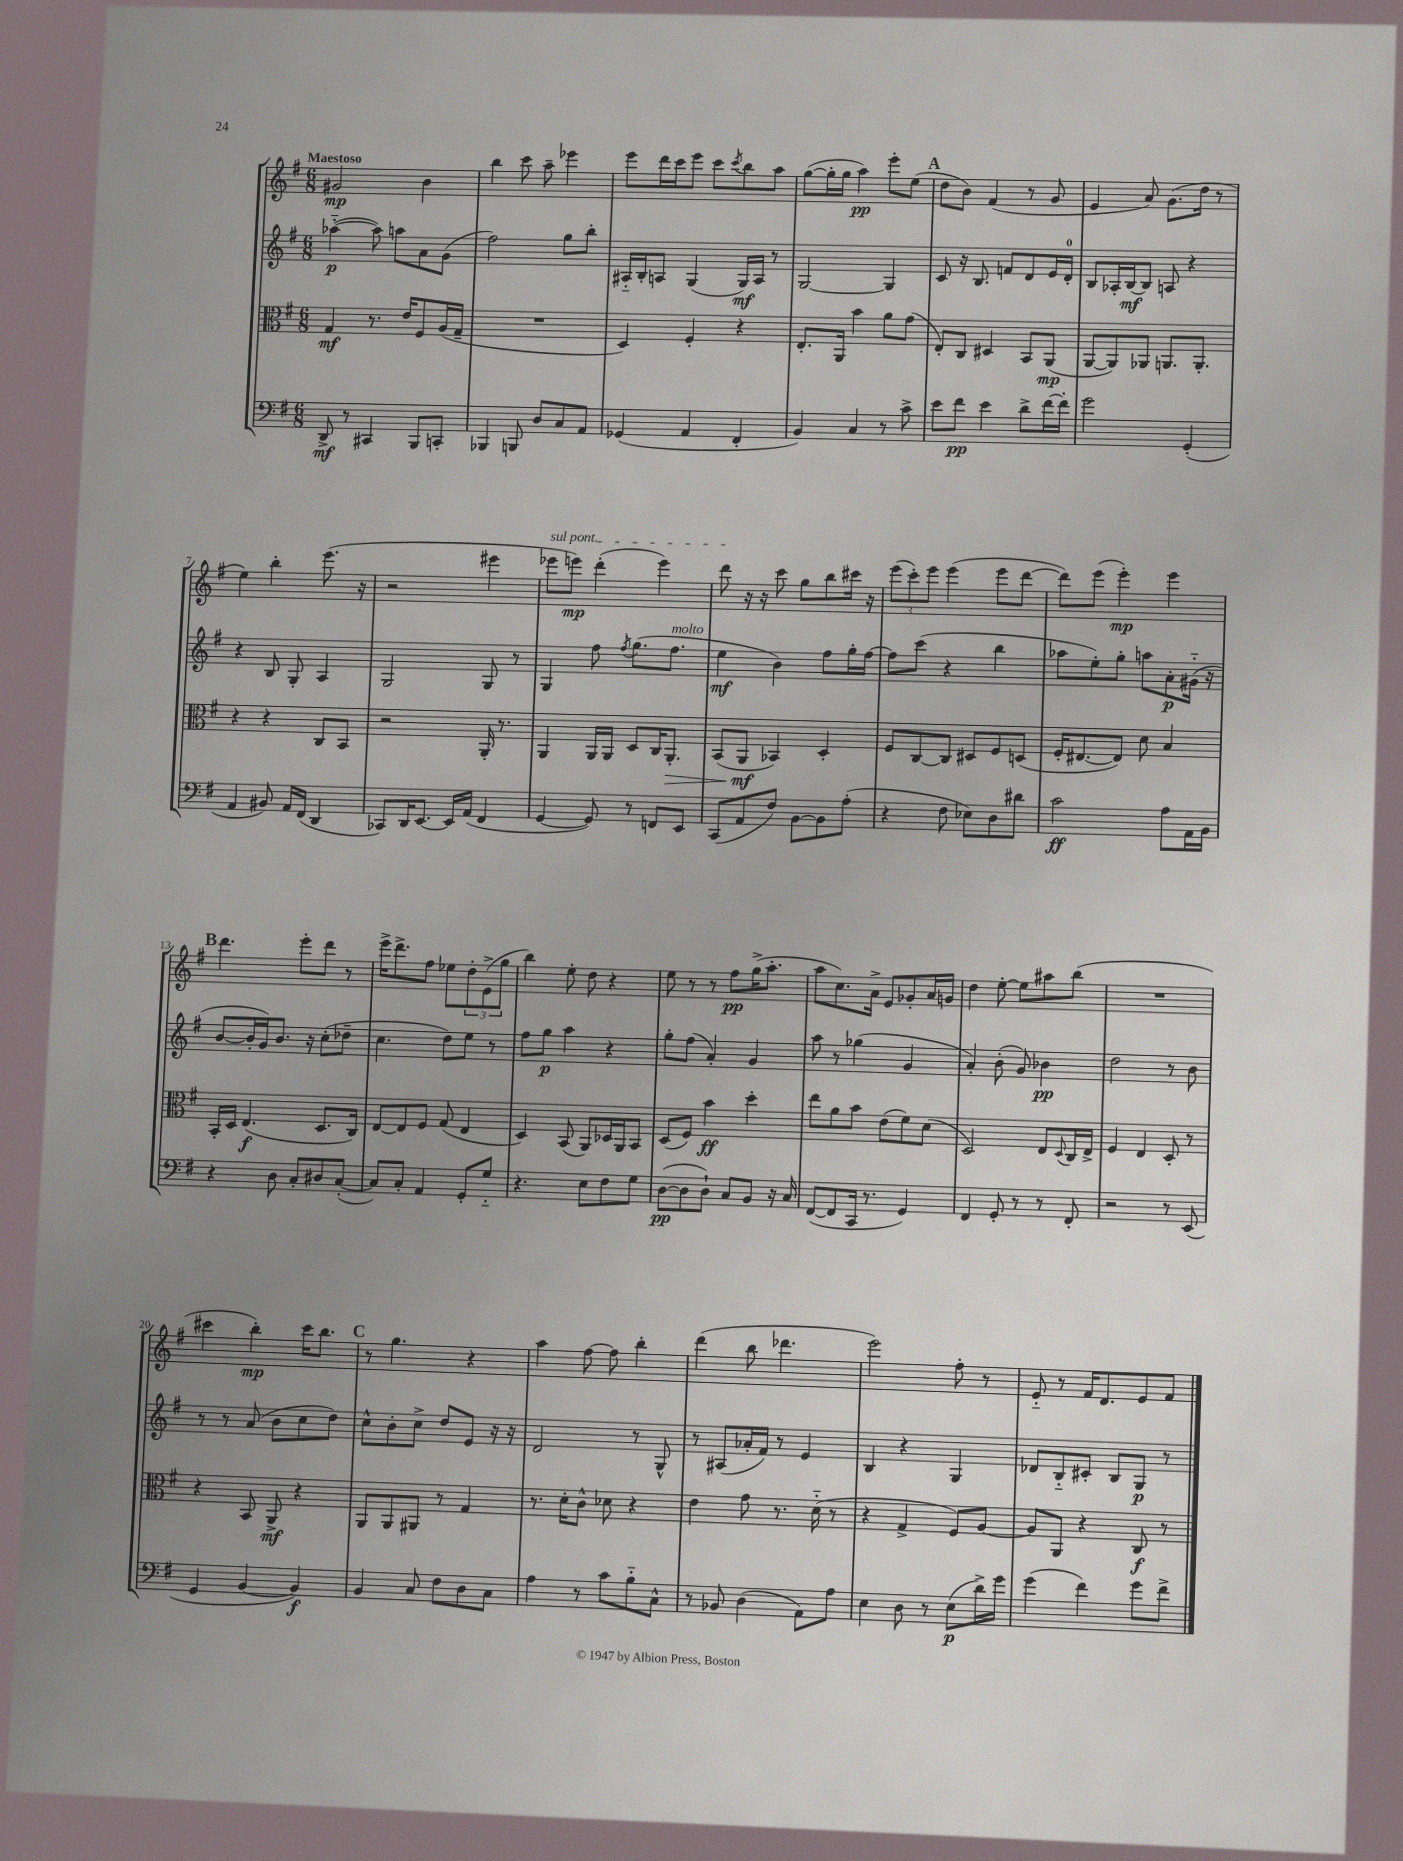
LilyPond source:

<<
\new StaffGroup <<
\new Staff = "s0" {
    \clef treble \key g \major \numericTimeSignature \time 6/8 \tempo "Maestoso"
    gis'2\mp b'4 |
    b''4 c'''8 a''8-- ees'''4 |
    e'''8 d'''16 c'''16 e'''8 c'''8 \acciaccatura { c'''8 } b''8 a''8 |
    g''8~( g''16-. g''16 a''4\pp) e'''8-. e''8( |
    \mark \markup { \bold "A" } d''8 b'8) fis'4( r8 g'8 |
    e'4 a'8) g'8.( d''16 r8 |
    e''4) b''4-. e'''8.( r16 |
    r2 eis'''4 |
    \once \override TextSpanner.bound-details.left.text = \markup { \italic "sul pont." } ees'''8\startTextSpan e'''8\mp) d'''4-.( e'''4) |
    d'''8\stopTextSpan r16 r16 c'''8 g''8 b''8 cis'''16 r16 |
    \tuplet 3/2 { e'''8( c'''8-.) e'''8 } e'''4( e'''8 d'''8~ |
    d'''8) e'''8( e'''4-.\mp) e'''4 |
    \mark \markup { \bold "B" } d'''4. e'''8-. d'''8 r8 |
    e'''16-> d'''8.-> fis''8 ees''8 \tuplet 3/2 { d''8-. e'8->( g''8 } |
    b''4) e''8-. d''8 r4 |
    e''8 r8 r8 fis''8\pp g''16->( a''8.-. |
    a''8 c''8.) a'16-> e'8 ges'8-. a'16 g'16 |
    d''4 e''8~-. e''8 ais''8 b''8( |
    R2. |
    cis'''4 b''4-.\mp) cis'''16 b''8. |
    \mark \markup { \bold "C" } r8 g''4. r4 |
    a''4 fis''8~ fis''8 b''4-. |
    d'''4( b''8 des'''4. |
    e'''2) fis''8-. r8 |
    e'8-_ r8 fis'16 d'8. e'8 fis'8 \bar "|." |
}
\new Staff = "s1" {
    \clef treble \key g \major \numericTimeSignature \time 6/8
    aes''4~-_\p( aes''8) a''8 a'8 g'8( |
    fis''2) g''8 b''8-. |
    ais16-_ b16-. a8 g4( g16\mf) a16 r8 |
    g2~ g4 |
    \mark \markup { \bold "A" } c'8 r16 b8. f'8 d'8 e'16 d'16-0-. |
    b8 aes16-. b16~\mf b8 a8 r4 |
    r4 b8 g8-. a4 |
    g2 g8 r8 |
    g4 fis''8 \acciaccatura { fis''8 } g''8.( fis''8.^\markup { \italic "molto" } |
    e''4\mf b'4) fis''8 g''16-. fis''16~ |
    fis''8 c'''8( r4 b''4 |
    aes''8 e''8-.) g''8-. a''8 a'8-.\p gis'16-_( r16 |
    \mark \markup { \bold "B" } b'8~ b'16-. g'16) b'8. r16 c''8-.( des''8-- |
    c''4. d''8) e''8 r8 |
    fis''8 g''8\p a''4 r4 |
    g''8-. fis''8( a'4-.) g'4 |
    a''8 r8 ges''4( g'4 |
    a'4-.) b'8-.( g'8) bes'4\pp |
    d''2 r8 b'8 |
    r8 r8 a'8( b'8 c''8 d''8) |
    \mark \markup { \bold "C" } c''8-^ b'8-. c''8-> d''8 e'8 r16 r16 |
    d'2 r8 g8-^ |
    r8 ais8( aes'16-. fis'16) r8 e'4 |
    b4 r4 g4 |
    des'8 b8-_ cis'8-. b8 g8\p r8 \bar "|." |
}
\new Staff = "s2" {
    \clef alto \key g \major \numericTimeSignature \time 6/8
    g4\mf r8. e'16 fis8 a16( g16-- |
    R2. |
    d4) fis4-. r4 |
    e8.-. a,16 b'4 a'8 g'8( |
    \mark \markup { \bold "A" } e8-.) c8 dis4 b,8 a,8\mp( |
    a,8~ a,8) aes,8 a,8. a,8.-. |
    r4 r4 c8 b,8 |
    r2 a,16-. r8. |
    a,4 a,16 a,16 d8 c16 a,8.-.\> |
    b,8( a,8\mf\! bes,4) d4-. |
    fis8 c8~ c8 dis8 fis8 d8( |
    fis16-. eis8.~ eis8) d'8 b4 |
    \mark \markup { \bold "B" } b,16-. d16 e4.\f( d8. c16) |
    e8~ e8 fis8 g8( e4 |
    d4) b,8( a,8) des16 a,16 b,8 |
    d8( fis8) b'4\ff d''4-. |
    e''8 a'8 b'8 e'8( fis'8) d'8( |
    d2) e8 \appoggiatura { d8 } c16 e16-> |
    fis4 e4 d8-. r8 |
    r4 b,8 a,8->\mf r4 |
    \mark \markup { \bold "C" } a,8 a,8 ais,8 r8 g4 |
    r8. d'16-. c'8-^ des'8 r4 |
    e'4 g'8 r8. d'16-_( r8 |
    r4 g4-> fis8) a8~ |
    a8 a,8 r4 c8\f r8 \bar "|." |
}
\new Staff = "s3" {
    \clef bass \key g \major \numericTimeSignature \time 6/8
    d,8->\mf r8 cis,4 b,,8 c,8-. |
    bes,,4 b,,8 d8 c8 a,8 |
    ges,4( a,4 fis,4-. |
    b,4) c4 r8 c'8-> |
    \mark \markup { \bold "A" } e'8 fis'8\pp e'4 d'8-> fis'16~ fis'16-. |
    g'2 g,4-.( |
    a,4 bis,8) a,16 fis,16( d,4 |
    ces,8) d,16 e,8.~ e,16 a,16( fis,4 |
    g,4~ g,8) r8 f,8 e,8 |
    c,8( a,8 fis8) b,8~ b,8 a8-.( |
    r4 fis8 ees8) d8 dis'8 |
    c'2\ff a8 a,16 b,16 |
    \mark \markup { \bold "B" } r4 d8 c8-. dis8 c8~-.( |
    c8) c8-. a,4 g,8-. g8-_ |
    r4. e8 fis8 g8 |
    d8~\pp( d8 d8-!) c8 b,8 r16 c16 |
    fis,8~( fis,8 c,16 r8. g,4) |
    fis,4 g,8-. r8 r8 fis,8-. |
    r2 r8 e,8( |
    g,4 b,4~ b,4\f) |
    \mark \markup { \bold "C" } b,4 c8 fis8 d8 c8 |
    a4 r8 c'8 b8-_ c8-^ |
    r8 bes,8 d4( a,8) a8 |
    e4 d8 r8 e8\p( d'16->) g'16 |
    g'4( fis'4) g'8 fis'8-> \bar "|." |
}
>>
>>
